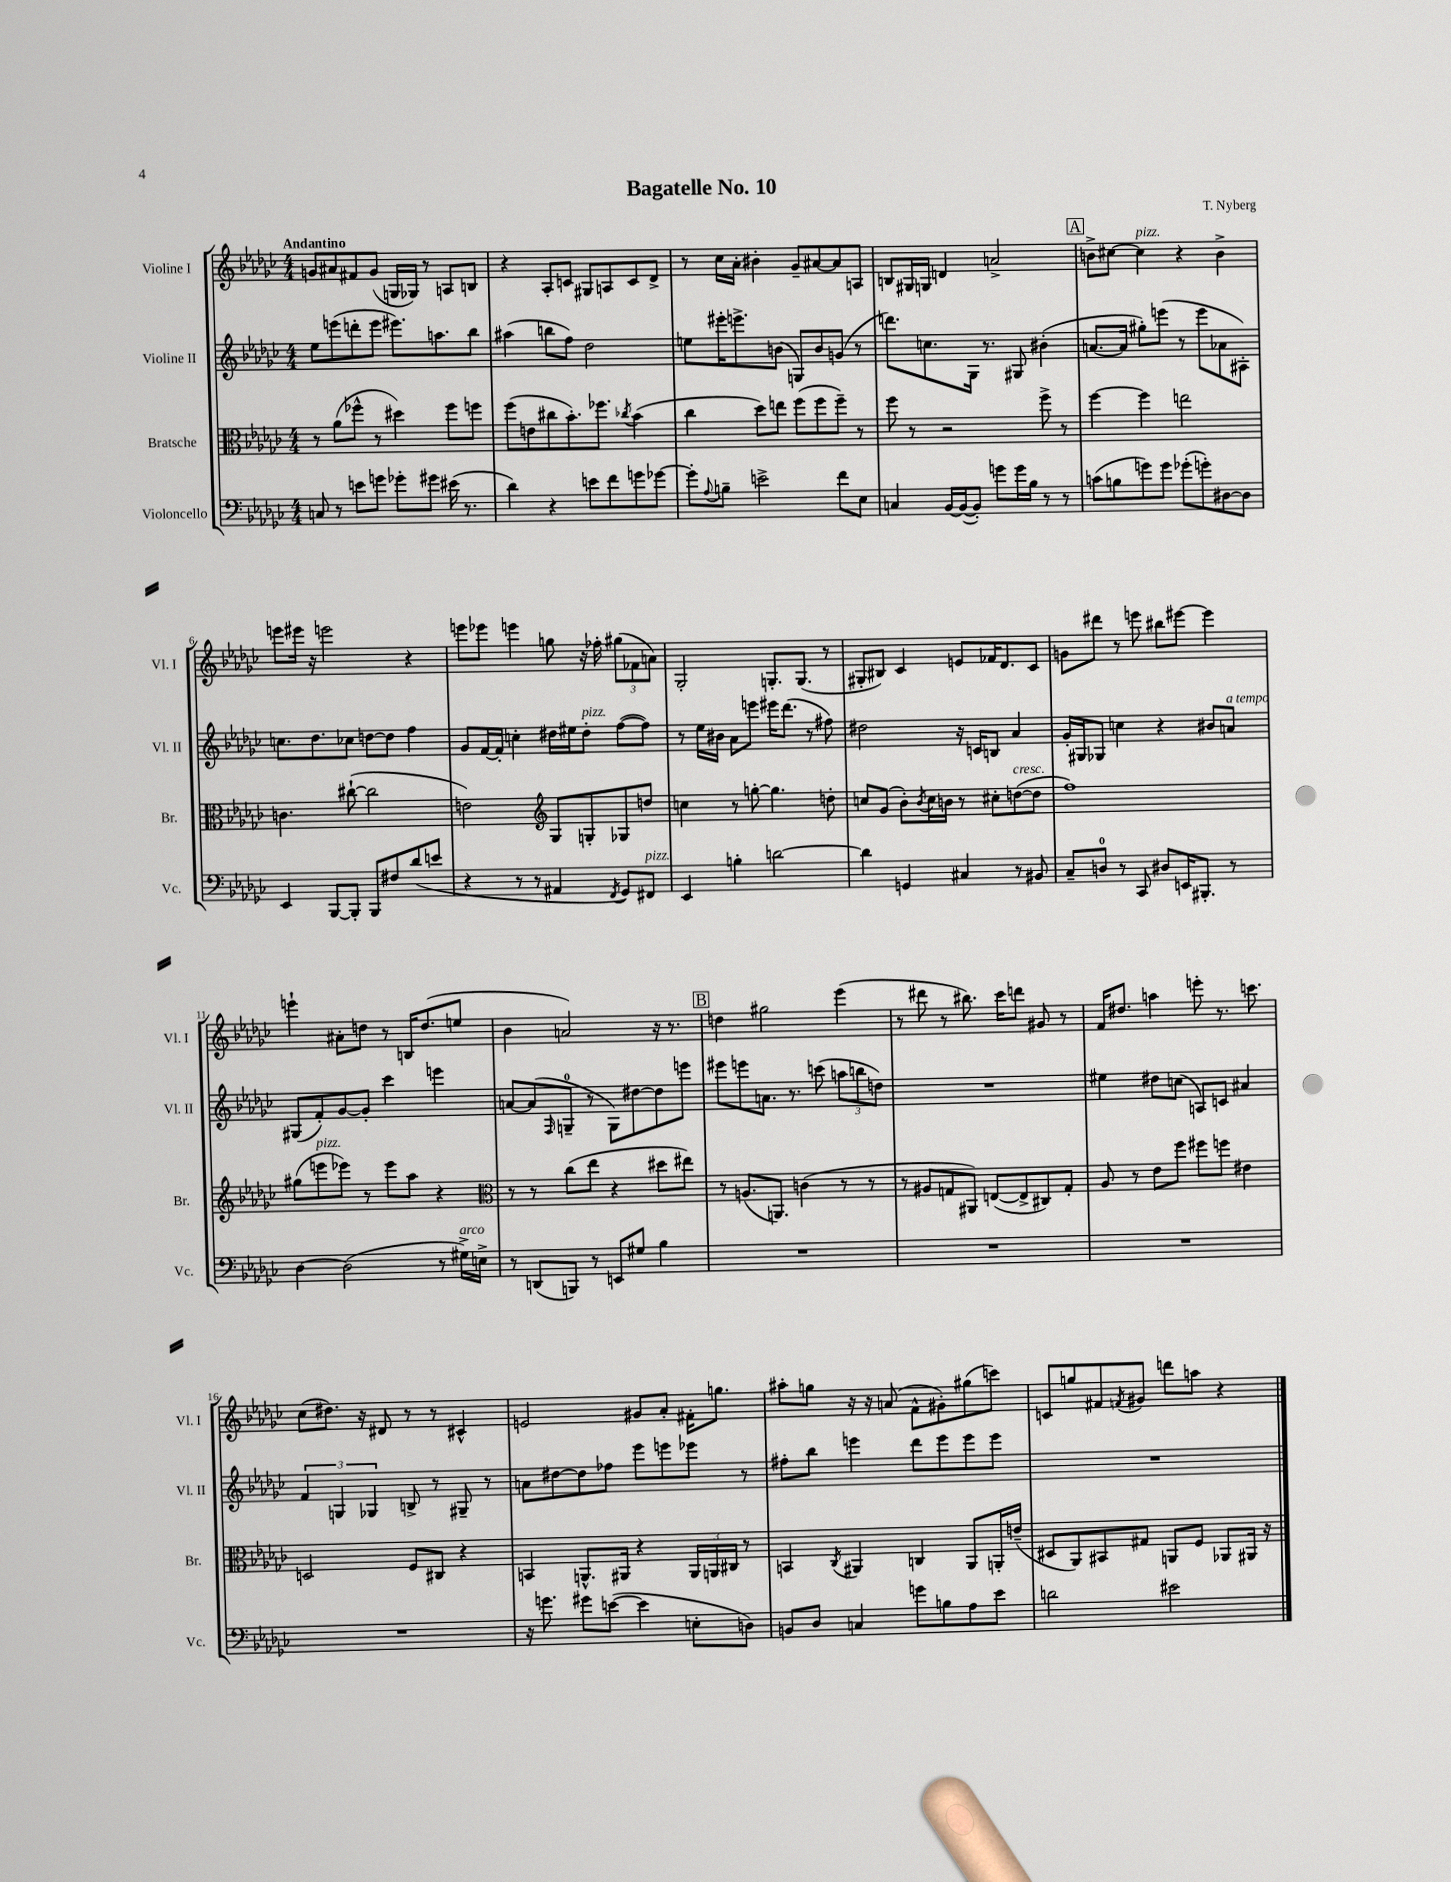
\header { title = "Bagatelle No. 10" composer = "T. Nyberg" }
<<
\new StaffGroup <<
\new Staff = "s0" \with { instrumentName = "Violine I" shortInstrumentName = "Vl. I" } {
    \clef treble \key ges \major \numericTimeSignature \time 4/4 \tempo "Andantino"
    g'8 ais'8 fis'8 g'8( g16 ges16) r8 a8 b8 |
    r4 aes8-. c'8 gis8 a8 c'8 des'8-> |
    r8 ces''16 aes'16-. bis'4-. ges'8-- ais'8~ ais'8 a8 |
    b8 gis16 g16 d'4 a'2-> |
    \mark \markup { \box "A" } b'8-> cis''8~ cis''4^\markup { \italic "pizz." } r4 b'4-> |
    e'''8 eis'''16 r16 e'''2 r4 |
    e'''8 ees'''8 e'''4 g''8 r16 fes''16-. \tuplet 3/2 { gis''8( fes'8 a'8) } |
    ges2-. g8.-. g8.( r8 |
    gis8-. bis8) ces'4 e'8 fes'16 des'8. ces'8 |
    g'8 dis'''8 r8 e'''8 bis''8 eis'''8~ eis'''4 |
    e'''4-! ais'8-. d''8 r8 b16 d''8.( e''8 |
    bes'4 a'2) r16 r8. |
    \mark \markup { \box "B" } d''4 gis''2 ees'''4( |
    r8 dis'''8 r8 bis''8.) ces'''16 d'''8 gis'8 r8 |
    f'16 dis''8. a''4 e'''8-. r8. c'''8. |
    ces''8( dis''8.) r16 dis'8 r8 r8 cis'4-^ |
    e'2 gis'8 aes'8-. fis'16-. g''8. |
    ais''8-. g''8 r16 r16 a'8( f'8-^ gis'8-.) gis''8( c'''8) |
    c'8 g''8 fis'8 \acciaccatura { f'8 } gis'8 d'''8 a''8 r4 \bar "|." |
}
\new Staff = "s1" \with { instrumentName = "Violine II" shortInstrumentName = "Vl. II" } {
    \clef treble \key ges \major \numericTimeSignature \time 4/4
    ees''8 e'''8( d'''8-. e'''8 eis'''8.) a''8. bes''8 |
    ais''4( b''8 f''8) des''2 |
    e''8 eis'''16-. e'''8.-> b'8( g8) b'8 g'8( r8 |
    d'''8.) c''8. ges16 r8. gis8 bis'4-.( |
    \mark \markup { \box "A" } a'8.~ a'16 gis''8-.) e'''8( r8 e'''8 aes'8 ais8-.) |
    c''8. des''8. ces''8 d''8~ d''8 f''4 |
    ges'8 f'16~ f'16-. c''4-. dis''16 eis''16 dis''8-.^\markup { \italic "pizz." } f''8~( f''8) |
    r8 ees''16 bis'16 aes'8 e'''8 eis'''16 des'''8.( r8 fis''8) |
    dis''2 r16 c'16 b8 aes'4 |
    ges'16-. gis16 ges8 c''4 r4 bis'8 a'8^\markup { \italic "a tempo" } |
    gis8( f'8-.) ges'8~ ges'8-. ces'''4 e'''4 |
    a'8~ a'8( \grace { f16 } g8-0-- r8 g8) dis''8~ dis''8 e'''8 |
    \mark \markup { \box "B" } eis'''8 e'''8 a'8. r8. c'''8( \tuplet 3/2 { a''8 b''8 d''8) } |
    R1 |
    eis''4 dis''8 c''8( a8) c'8 ais'4 |
    \tuplet 3/2 { f'4 g4 ges4 } b8-> r8 gis8-- r8 |
    a'8 dis''8~ dis''8 fes''8 ees'''8 e'''8 ees'''8 r8 |
    fis''8-. bes''8 e'''4 des'''8 e'''8 e'''8 e'''8 |
    R1 \bar "|." |
}
\new Staff = "s2" \with { instrumentName = "Bratsche" shortInstrumentName = "Br." } {
    \clef alto \key ges \major \numericTimeSignature \time 4/4
    r8 aes'8( fes''8-^ r8 dis''4) fes''8 f''8 |
    f''8( e'8 cis''8 bes'8.-.) fes''8. \acciaccatura { ces''8 } bes'4( |
    ces''4 des''8) e''8 f''8( f''8 f''8--) r8 |
    f''8 r8 r2 f''8-> r8 |
    \mark \markup { \box "A" } f''4~ f''4 e''2 |
    c'4. cis''8~-!( cis''2 |
    e'2) \clef treble ges8 g8-. ges8 d''8 |
    c''4 r8 g''8~-. g''4. d''8-. |
    c''8 ges'8( bes'8-.) \acciaccatura { bes'8 } c''16 b'16 r8 cis''8-. d''8~^\markup { \italic "cresc." }( d''8 |
    f''1) |
    gis''8( e'''8^\markup { \italic "pizz." } ees'''8) r8 ees'''8 aes''8 r4 |
    \clef alto r8 r8 ces''8( ees''8 r4 dis''8 eis''8) |
    \mark \markup { \box "B" } r8 a8.( a,8.) c'4( r8 r8 |
    r8 ais8 g8 ais,8) e8~( e8-> cis8) g8-. |
    aes8 r8 ees'8 f''8 fis''8 f''8 eis'4 |
    d2 f8 cis8 r4 |
    b,4 a,8.-^ ais,16 r4 \tuplet 3/2 { ais,16 a,16 cis16 } r8 |
    b,4 \acciaccatura { ces8 } ais,4 c4 ais,8 a,16-. e'16--( |
    dis8 aes,8) bis,8 gis8 a,8 f8 aes,8 ais,16 r16 \bar "|." |
}
\new Staff = "s3" \with { instrumentName = "Violoncello" shortInstrumentName = "Vc." } {
    \clef bass \key ges \major \numericTimeSignature \time 4/4
    c8 r8 e'8 g'8 ges'8-. gis'8 eis'16( r8. |
    des'4) r4 e'8 f'8 g'8 ges'8~ |
    ges'8-. \appoggiatura { aes8 } b8-- e'2-> f'8 ees8 |
    c4 bes,16~ bes,16~( bes,8-.) g'8 g'16 bes16 r8 r8 |
    \mark \markup { \box "A" } c'8( b8 g'8) g'8 ges'8-.( g'8-.) dis8~ dis8 |
    ees,4 bes,,8~ bes,,8-. bes,,8 fis8 des'8( e'8 |
    r4 r8 r8 ais,4 \acciaccatura { f,8 } ges,8) fis,8^\markup { \italic "pizz." } |
    ees,4 b4-. d'2~ |
    d'4 g,4 cis4 r8 bis,8 |
    ces8-- d8-0 r8 ces,8 dis8 e,16 bis,,8.-. r8 |
    des4~ des2( r8 gis16->^\markup { \italic "arco" }) e16-> |
    r8 d,8( b,,8) r8 e,8 gis8 bes4 |
    \mark \markup { \box "B" } R1 |
    R1 |
    R1 |
    R1 |
    r16 g'8. gis'8 e'8~( e'4 e8-. d8) |
    b,8 des8 c4 g'8 b8 aes8 ees'8 |
    d'2 eis'2 \bar "|." |
}
>>
>>
